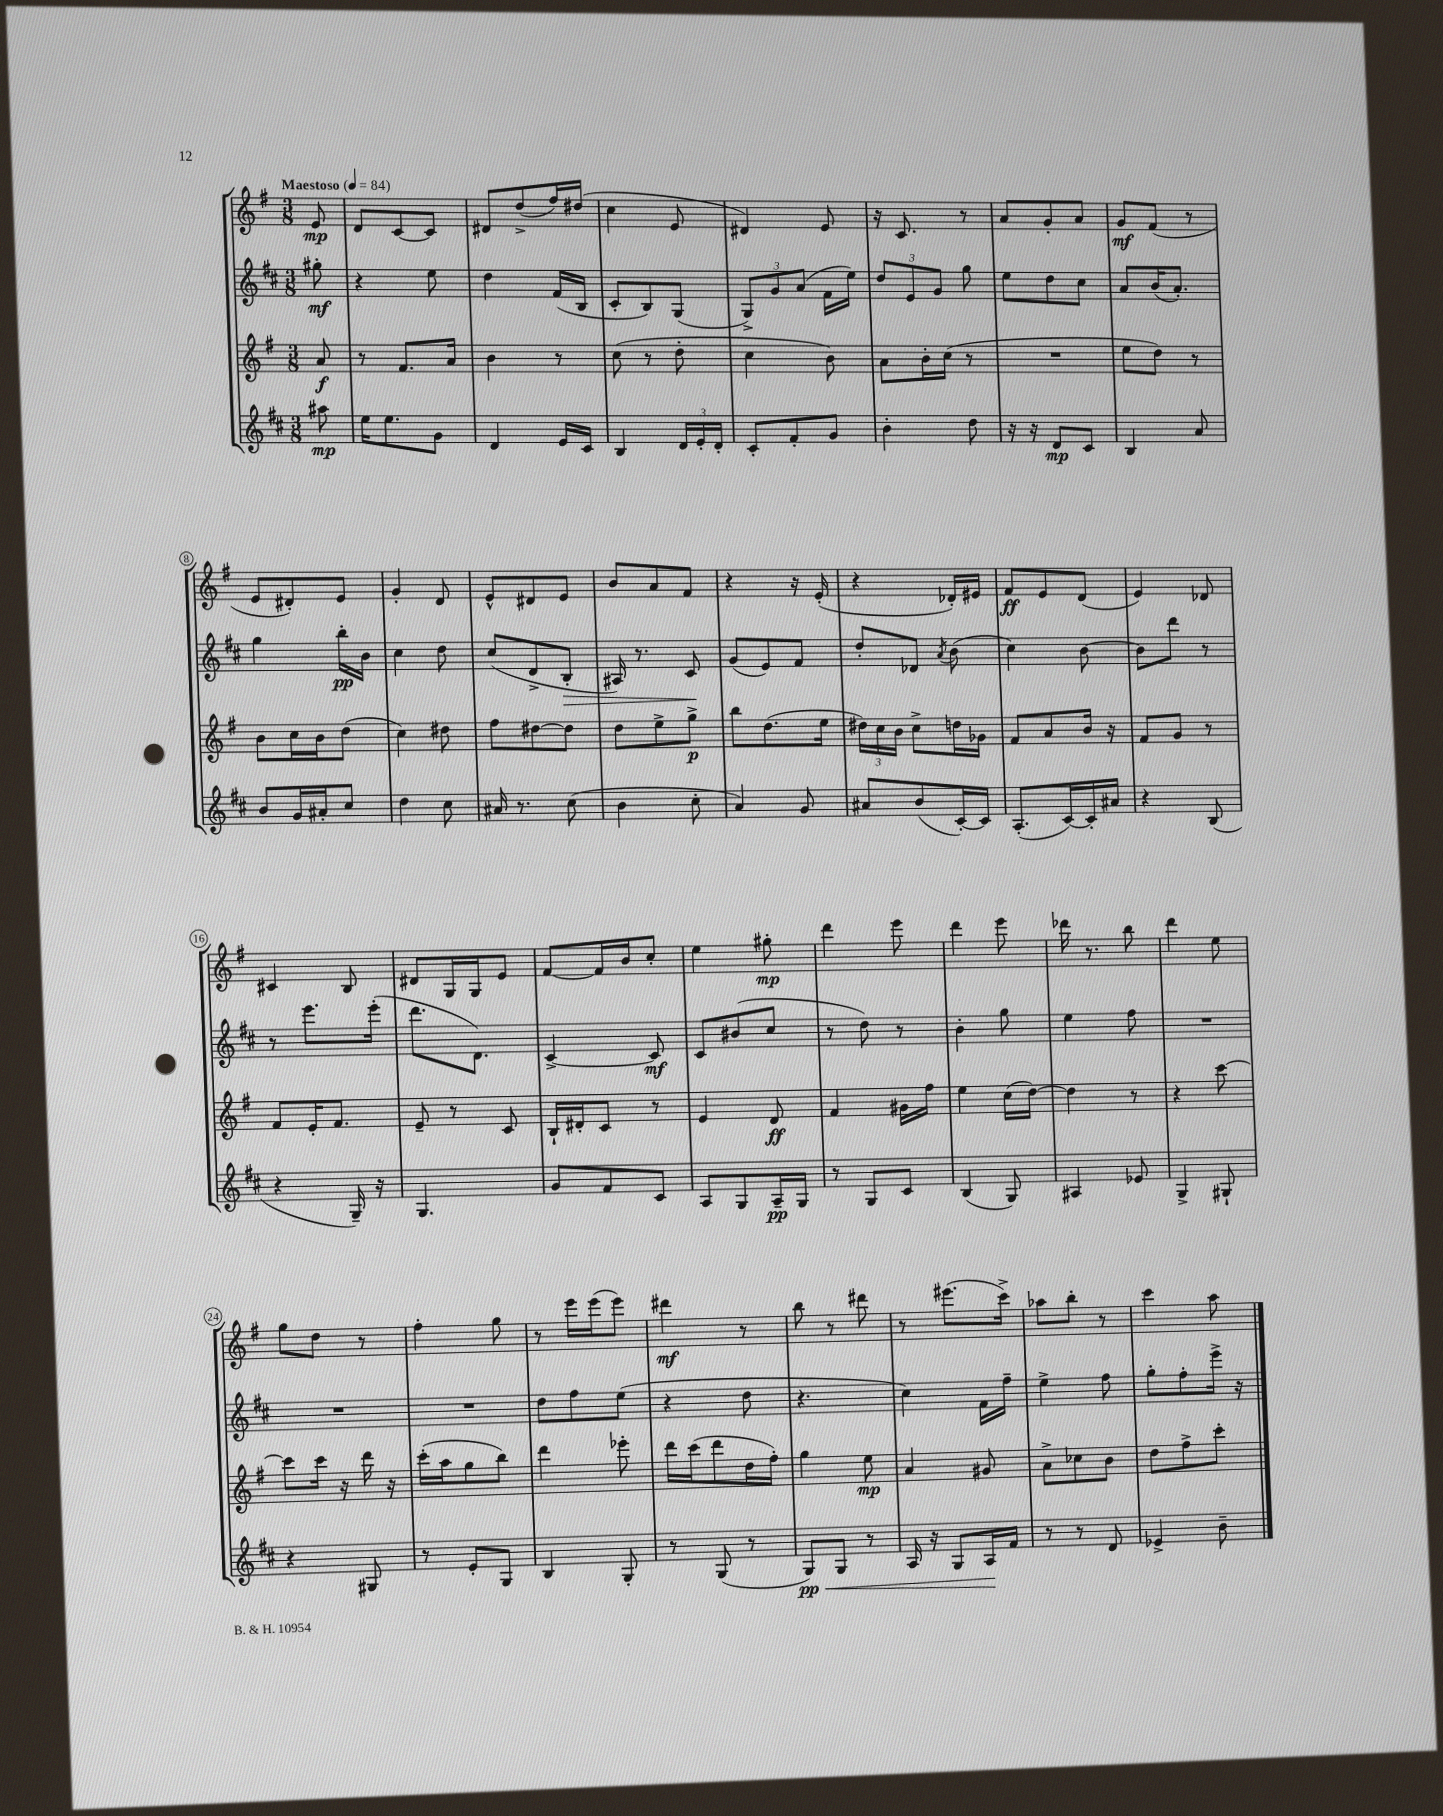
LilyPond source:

<<
\new StaffGroup <<
\new Staff = "s0" {
    \clef treble \key g \major \numericTimeSignature \time 3/8 \partial 8 \tempo "Maestoso" 4 = 84
    \autoBeamOff e'8\mp |
    d'8[ c'8~ c'8] |
    dis'8[ d''8->( fis''16) dis''16]( |
    c''4 e'8 |
    dis'4) e'8 |
    r16 c'8. r8 |
    a'8[ g'8-. a'8] |
    g'8[\mf fis'8]( r8 |
    e'8[ dis'8-.) e'8] |
    g'4-. d'8 |
    e'8[-^ dis'8 e'8] |
    b'8[ a'8 fis'8] |
    r4 r16 e'16-.( |
    r4 des'16[-.) eis'16] |
    fis'8[\ff e'8 d'8]( |
    e'4) des'8 |
    cis'4 b8 |
    dis'8[ g16 g16 e'8] |
    fis'8[~ fis'16 b'16 c''8]-. |
    e''4 gis''8-.\mp |
    d'''4 e'''8 |
    d'''4 e'''8 |
    des'''16 r8. b''8 |
    d'''4 e''8 |
    g''8[ d''8] r8 |
    fis''4-. g''8 |
    r8 e'''16[ e'''16( e'''8]) |
    dis'''4\mf r8 |
    b''8 r8 dis'''8 |
    r8 eis'''8.[( c'''16]->) |
    aes''8[ b''8]-. r8 |
    c'''4 a''8 \bar "|." |
}
\new Staff = "s1" {
    \clef treble \key d \major \numericTimeSignature \time 3/8 \partial 8
    \autoBeamOff gis''8-.\mf |
    r4 e''8 |
    d''4 fis'16[( b16] |
    cis'8[-. b8) g8]( |
    \tuplet 3/2 { g8[->) g'8 a'8]( } fis'16[ e''16]) |
    \tuplet 3/2 { d''8[ e'8 g'8] } g''8 |
    e''8[ d''8 cis''8] |
    a'8[ b'16( a'8.]-.) |
    g''4 b''16[-.\pp b'16] |
    cis''4 d''8 |
    cis''8[( d'8-> b8]-.\> |
    ais16) r8. cis'8\! |
    g'8[( e'8) fis'8] |
    d''8[-. des'8] \acciaccatura { a'8 } b'8( |
    cis''4) b'8~ |
    b'8[ d'''8] r8 |
    r8 e'''8.[ e'''16]-.( |
    d'''8.[ d'8.]) |
    cis'4~-> cis'8\mf |
    cis'8[ bis'8( cis''8] |
    r8 d''8) r8 |
    b'4-. g''8 |
    e''4 fis''8 |
    R4. |
    R4. |
    R4. |
    d''8[ fis''8 e''8]( |
    r4 d''8 |
    r4. |
    cis''4) fis'16[ fis''16]-- |
    e''4-> fis''8 |
    g''8[-. fis''8-. e'''16]-> r16 \bar "|." |
}
\new Staff = "s2" {
    \clef treble \key g \major \numericTimeSignature \time 3/8 \partial 8
    \autoBeamOff a'8\f |
    r8 fis'8.[ a'16] |
    b'4 r8 |
    c''8( r8 d''8-. |
    c''4 b'8) |
    a'8[ b'16-. c''16]( r8 |
    R4. |
    e''8[ d''8]) r8 |
    b'8[ c''16 b'16 d''8]( |
    c''4) dis''8 |
    fis''8[ dis''8~ dis''8] |
    d''8[ e''8-> g''8]->\p |
    b''8[ d''8.( e''16] |
    \tuplet 3/2 { dis''16[) c''16 b'16] } c''8[-> d''16 ges'16] |
    fis'8[ a'8 b'16] r16 |
    fis'8[ g'8] r8 |
    fis'8[ e'16-. fis'8.] |
    e'8-- r8 c'8 |
    b16[-! dis'16-. c'8] r8 |
    e'4 d'8\ff |
    fis'4 gis'16[ fis''16] |
    e''4 c''16[( d''16]~) |
    d''4 r8 |
    r4 c'''8~ |
    c'''8[ c'''16] r16 d'''16 r16 |
    c'''16[-.( a''16 g''8 b''8]) |
    d'''4 ees'''8-. |
    d'''16[ c'''16( d'''8 d''16 fis''16]-.) |
    g''4 e''8\mp |
    a'4 gis'8 |
    a'8[-> ces''8 b'8] |
    d''8[ fis''8-> c'''8]-. \bar "|." |
}
\new Staff = "s3" {
    \clef treble \key d \major \numericTimeSignature \time 3/8 \partial 8
    \autoBeamOff ais''8\mp |
    e''16[ e''8. g'8] |
    d'4 e'16[ cis'16] |
    b4 \tuplet 3/2 { d'16[ e'16-. d'16]-. } |
    cis'8[-. fis'8-. g'8] |
    b'4-. d''8 |
    r16 r16 d'8[\mp cis'8] |
    b4 a'8 |
    b'8[ g'16 ais'16-. cis''8] |
    d''4 cis''8 |
    ais'16 r8. cis''8( |
    b'4 cis''8-. |
    a'4) g'8 |
    ais'8[ b'8( cis'16~-.) cis'16] |
    a8.[-.( cis'16~) cis'16-. ais'16] |
    r4 b8( |
    r4 g16--) r16 |
    g4. |
    g'8[ fis'8 cis'8] |
    a8[ g8 a16--\pp g16] |
    r8 g8[ cis'8] |
    b4( g8) |
    ais4 ees'8 |
    g4-> gis8-! |
    r4 gis8 |
    r8 e'8[-. g8] |
    b4 g8-. |
    r8 g8( r8 |
    g8[\pp\<) g8] r8 |
    a16 r16 g8[ a16\! fis'16] |
    r8 r8 d'8 |
    ees'4-> b'8-- \bar "|." |
}
>>
>>
\layout { \context { \Score \override BarNumber.stencil = #(make-stencil-circler 0.1 0.3 ly:text-interface::print) } }
